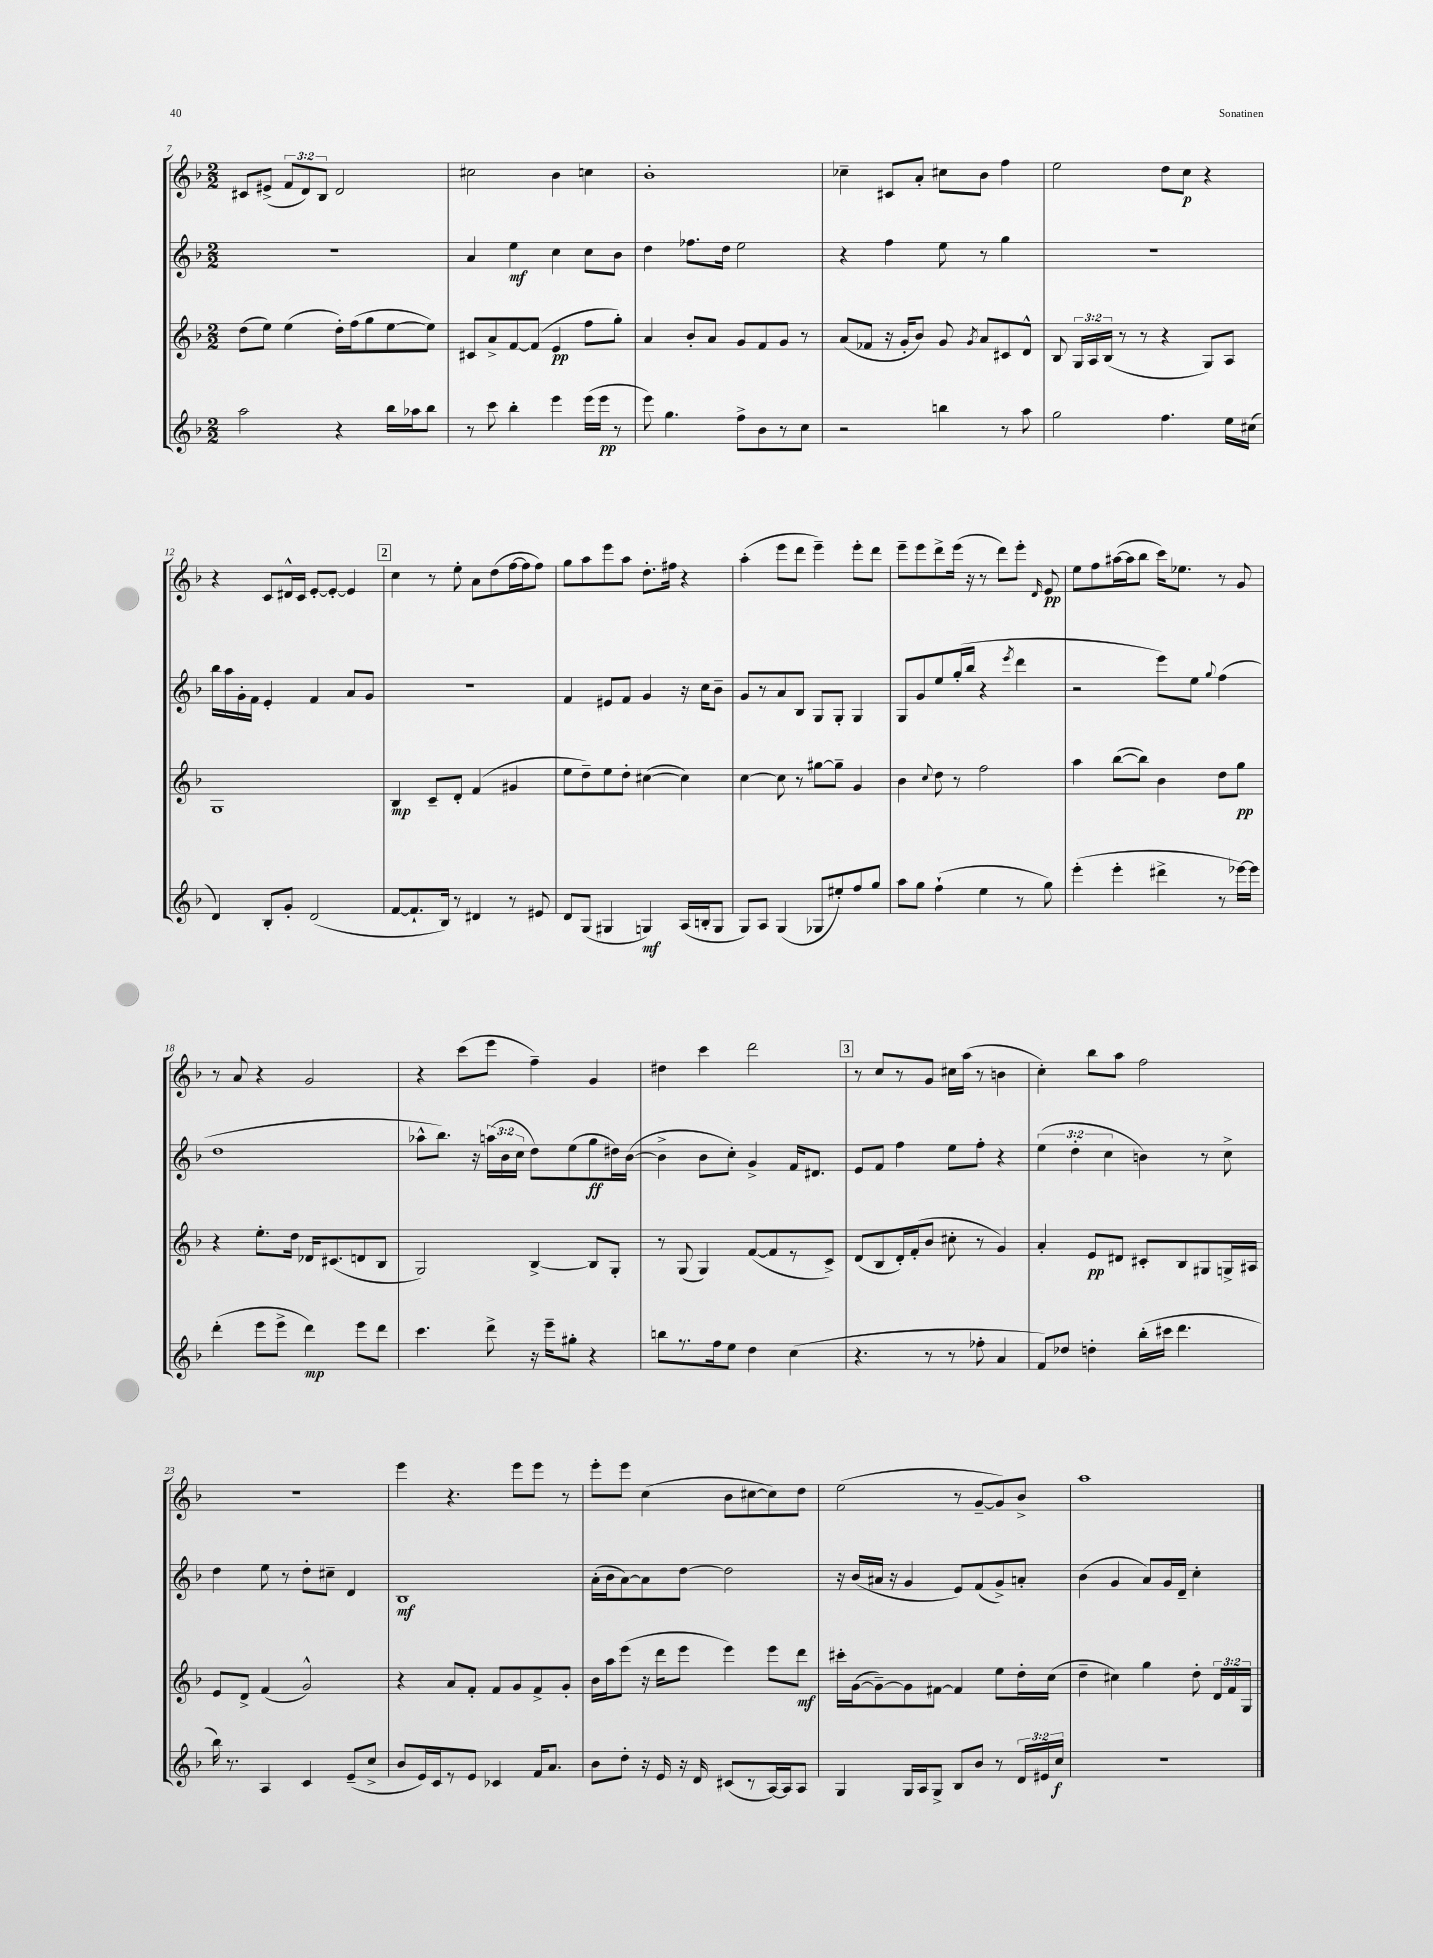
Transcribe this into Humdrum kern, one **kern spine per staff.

**kern	**kern	**kern	**kern
*staff4	*staff3	*staff2	*staff1
*clefG2	*clefG2	*clefG2	*clefG2
*k[b-]	*k[b-]	*k[b-]	*k[b-]
*M2/2	*M2/2	*M2/2	*M2/2
2aa	(8dd	1r	8c#
.	8ee)	.	(8e#^
.	(4ee	.	12f
.	.	.	12d)
.	.	.	12B-
4r	16dd')	.	2d
.	(16ff	.	.
.	8gg	.	.
16bb-	[8ee	.	.
16aa-	.	.	.
8bb-	8ee])	.	.
=	=	=	=
8r	8c#	4a	2cc#
8ccc	8a^	.	.
4bb-'	[8f	4ee	.
.	(8f]	.	.
4eee	4e	4cc	4b-
(16eee	8ff	8cc	4cc
16eee	.	.	.
8r	8gg')	8b-	.
=	=	=	=
8eee)	4a	4dd	1b-'
4.gg	.	.	.
.	8b-'	8.ff-	.
.	8a	.	.
.	.	16dd	.
8ff^	8g	2ee	.
8b-	8f	.	.
8r	8g	.	.
8cc	8r	.	.
=	=	=	=
2r	(8a	4r	4cc-~
.	8f-	.	.
.	16r	4ff	8c#
.	16g'	.	.
.	8b-)	.	8a'
4bb	8g	8ee	8cc#
.	8qg	.	.
.	8a	8r	8b-
8r	8c#	4gg	4ff
8aa	8d^^	.	.
=	=	=	=
2gg	8B-	1r	2ee
.	24G	.	.
.	24A	.	.
.	(24B-	.	.
.	8r	.	.
.	8r	.	.
4.ff	4r	.	8dd
.	.	.	8cc
.	8G)	.	4r
16ee	8A	.	.
(16cc#	.	.	.
=	=	=	=
4d)	1G	16bb-	4r
.	.	16aa	.
.	.	16g'	.
.	.	16f	.
8B-'	.	4e'	8c
8g'	.	.	16d#^^
.	.	.	16c
(2d	.	4f	[8e'
.	.	.	8e'_
.	.	8a	4e]
.	.	8g	.
=	=	=	=
[8f	4B-	1r	4cc
8.f`]	.	.	.
.	8c~	.	8r
16B-)	.	.	.
8r	8d'	.	8ee'
4d#	(4f	.	8a
.	.	.	(8dd
8r	4g#	.	[16ff
.	.	.	16ff]
8e#	.	.	8ff)
=	=	=	=
8d	8ee	4f	8gg
(8G	8dd~)	.	8aa
4G#	8ee	8e#	8eee
.	8dd'	8f	8aa
4G)	([4cc#	4g	8.dd'
.	.	.	16ff#
(16A	4cc#])	16r	4r
16B'	.	16cc	.
8G	.	8b-~	.
=	=	=	=
8G)	[4cc	8g	(4aa'
8A	.	8r	.
(4G	8cc]	8a	8eee
.	8r	8B-	8ddd
8G-	[8gg#	8G	4eee~)
8ee#')	8gg#~]	8G'	.
8ff	4g	4G	8eee'
8gg	.	.	8ddd
=	=	=	=
8aa	4b-	8G	8eee~
8gg	.	8g	8eee
.	8qqcc	.	.
(4ff`	8dd	8ee	8ddd^
.	8r	(16gg'	(16eee
.	.	16bb-	16r
4ee	2ff	4r	8r
.	.	.	8ddd)
.	.	8qeee	.
8r	.	4ddd	8eee'
.	.	.	16qqd
8gg)	.	.	8e
=	=	=	=
(4eee'	4aa	2r	8ee
.	.	.	8ff
4eee'	([8bb-	.	([16aa#
.	.	.	16aa#]
.	8bb-])	.	8bb-
4ddd#^	4b-	8eee)	16ccc)
.	.	.	8.ee-
.	.	8ee	.
.	.	8qqgg	.
8r	8dd	(4ff	8r
[16eee-)	8gg	.	8g
16eee-]	.	.	.
=	=	=	=
(4ddd'	4r	1dd	8r
.	.	.	8a
8eee	8.ee'	.	4r
8eee^	.	.	.
.	16dd	.	.
4ddd)	16d-	.	2g
.	(8.c#	.	.
8eee	8d	.	.
8ddd	8B-	.	.
=	=	=	=
4.ccc	2G)	8aa-^^	4r
.	.	8.bb-)	.
.	.	.	(8ccc
.	.	16r	.
8ddd^	.	(24aa	8eee
.	.	24b-	.
.	.	24cc	.
16r	[4B-^	8dd)	4ff~)
16eee~	.	.	.
8gg#'	.	(8ee	.
4r	8B-]	8gg	4g
.	8G'	16dd#)	.
.	.	([16b-	.
=	=	=	=
8bb	8r	4b-^]	4dd#
8.r	(8G	.	.
.	4G)	8b-	4ccc
16ff	.	.	.
8ee	.	8cc')	.
4dd	([8f	4g^	2ddd
.	8f]	.	.
(4cc	8r	16f	.
.	.	8.d#	.
.	8c^)	.	.
=	=	=	=
4.r	(8d	8e	8r
.	8B-	8f	8cc
.	16d')	4ff	8r
.	(16f'	.	.
8r	8b-	.	8g
8r	8cc#'	8ee	16cc#
.	.	.	(16aa
8ff-'	8r	8ff'	8r
4a	4g)	4r	4b
=	=	=	=
8f)	4a'	(6ee	4cc')
8dd-	.	.	.
.	.	6dd'	.
4dd'	8e	.	8bb-
.	.	6cc	.
.	8d#	.	8aa
(16bb-'	8c#'	4b)	2ff
16ccc#	.	.	.
4.ddd	8B-	.	.
.	8G#	8r	.
.	16G^	8cc^	.
.	16A#	.	.
=	=	=	=
16bb-)	8e	4dd	1r
8.r	.	.	.
.	8d^	.	.
4A	(4f	8ee	.
.	.	8r	.
4c	2g^^)	8dd'	.
.	.	8cc#~	.
(8e~	.	4d	.
8cc^	.	.	.
=	=	=	=
8b-	4r	1B-	4eee
16e)	.	.	.
16c	.	.	.
8r	8a	.	4.r
8e	8f'	.	.
4c-	8f	.	.
.	8g	.	8eee
16f	8f^	.	8eee
8.a	.	.	.
.	8g'	.	8r
=	=	=	=
8b-	16b-	(16a'	8eee'
.	16aa	16b-	.
8dd'	(8eee	[8a)	8eee
16r	16r	8a]	(4cc
16e	16ddd	.	.
16r	8eee	[8dd	.
16d	.	.	.
(8c#	4eee)	2dd]	8b-
8r	.	.	[8cc#
[16A)	8eee	.	8cc#])
16A]	.	.	.
8A	8ddd	.	8dd
=	=	=	=
4G	16ccc#'	16r	(2ee
.	([16g	(16b-	.
.	8g~_)	16a#	.
.	.	16r	.
16G	8g]	4g	.
16A	.	.	.
8G^	[8f#	.	.
8B-	4f#]	8e)	8r
8b-	.	(8f	[8g~
8r	8ee	8g^)	8g])
24d	16dd'	8a'	8b-^
24e#	.	.	.
.	(16cc	.	.
24cc	.	.	.
=	=	=	=
1r	4dd~	(4b-	1aa
.	4cc#)	4g	.
.	4gg	8a)	.
.	.	16g	.
.	.	16d~	.
.	8dd'	4cc'	.
.	24d	.	.
.	24f	.	.
.	24G	.	.
==	==	==	==
*-	*-	*-	*-
